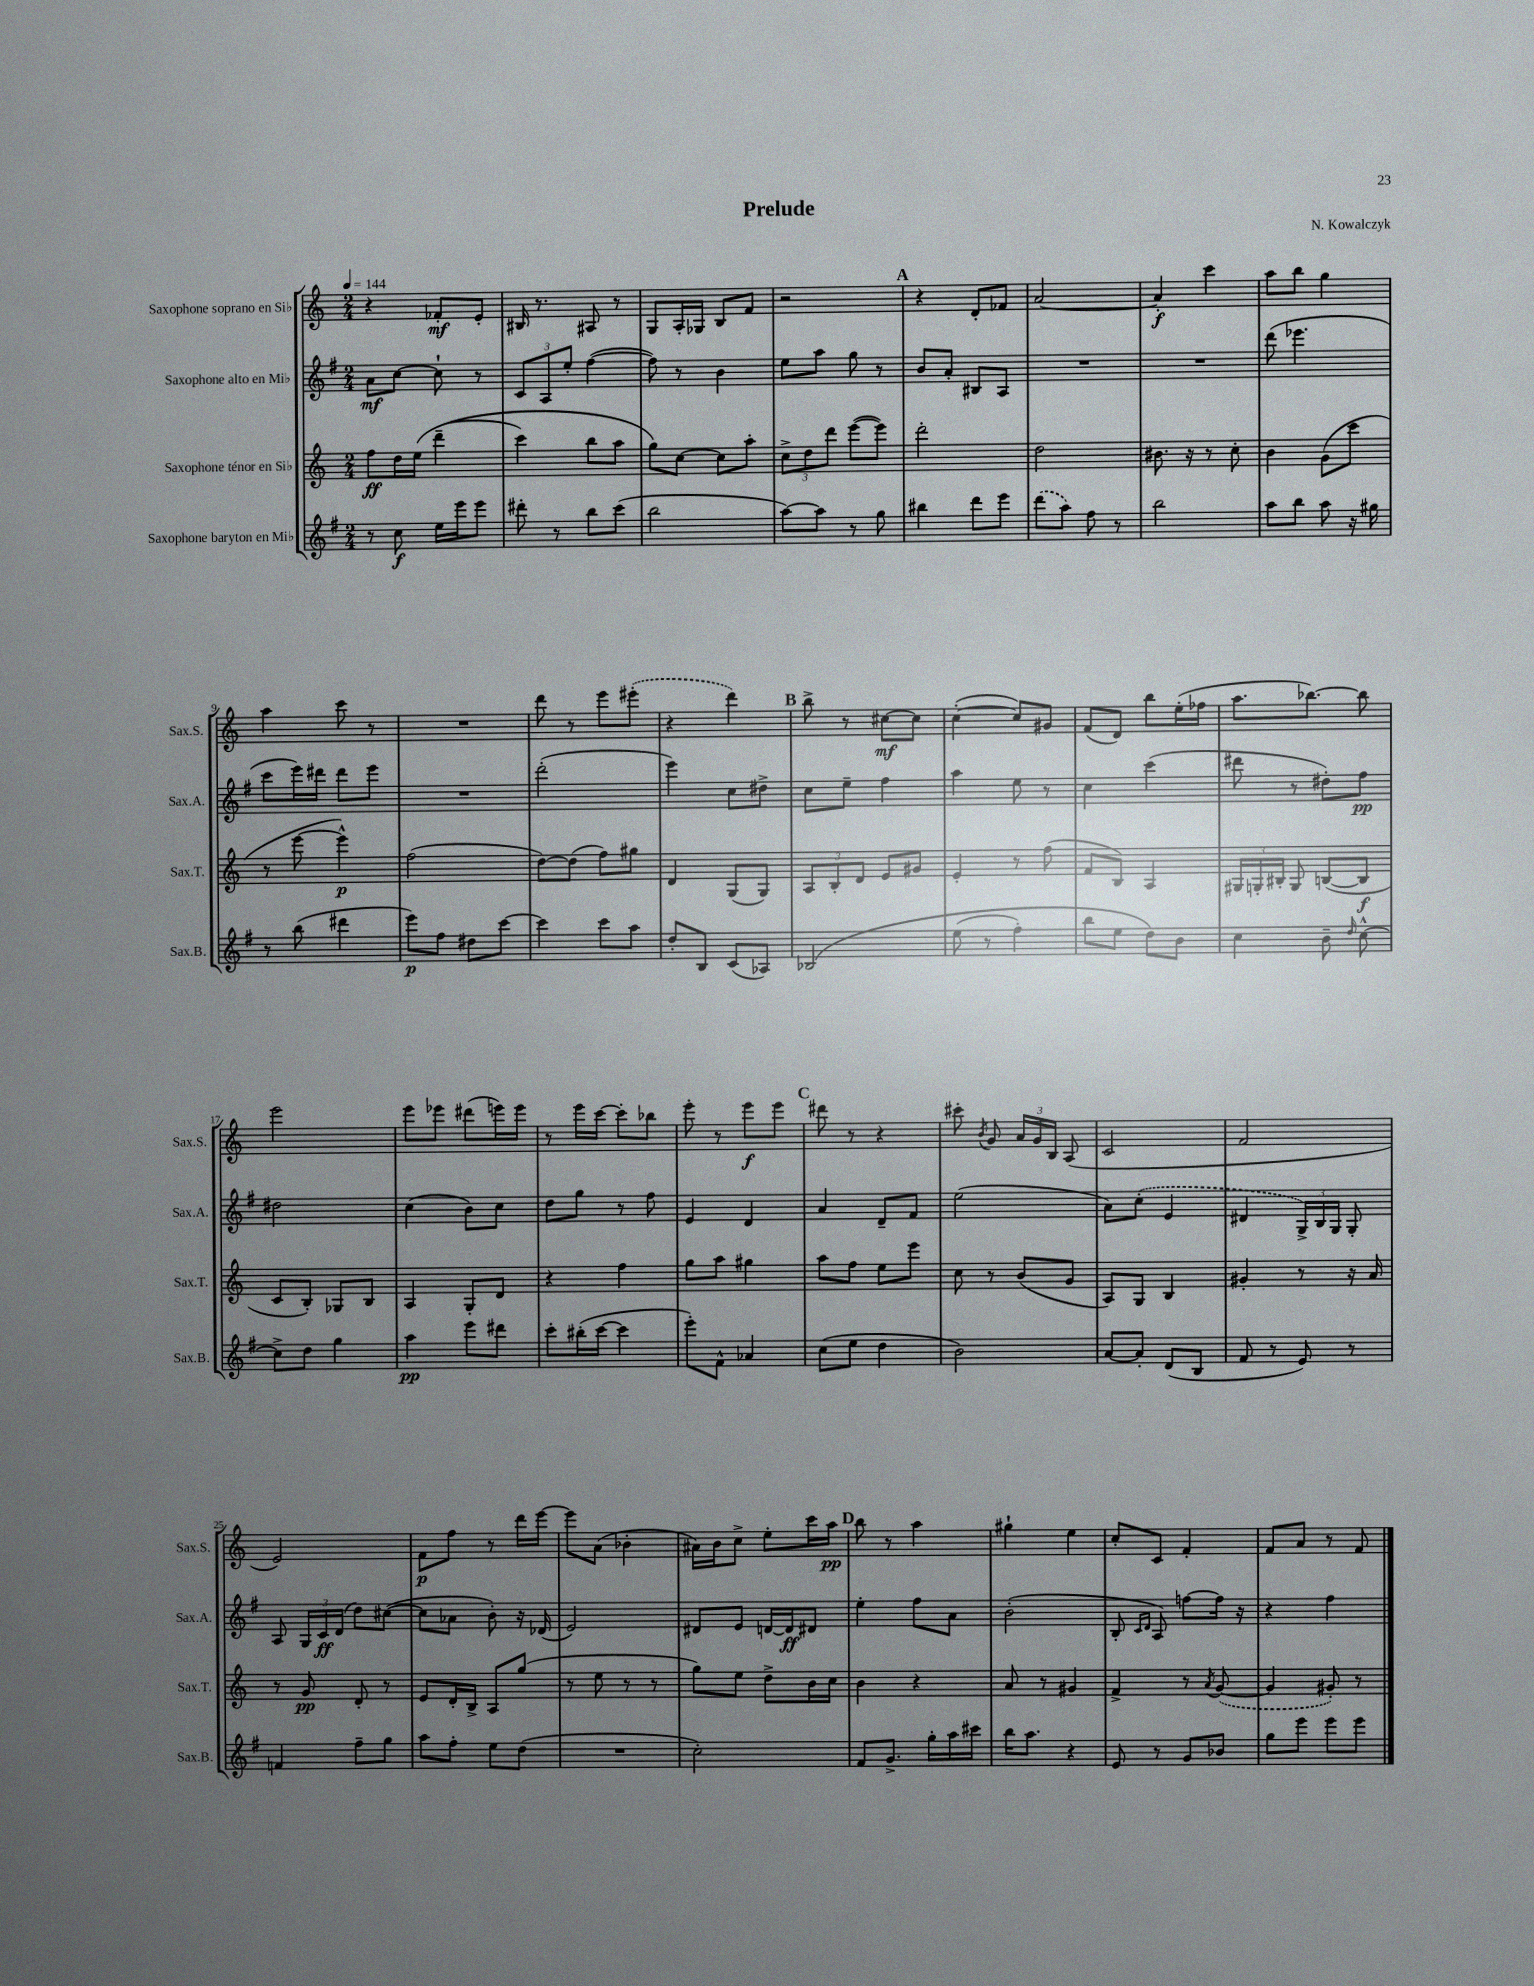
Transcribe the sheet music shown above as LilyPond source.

\header { title = "Prelude" composer = "N. Kowalczyk" }
<<
\new StaffGroup <<
\new Staff = "s0" \with { instrumentName = "Saxophone soprano en Sib" shortInstrumentName = "Sax.S." } {
    \clef treble \key c \major \numericTimeSignature \time 2/4 \tempo 4 = 144
    \autoBeamOff r4 fes'8[-.\mf e'8]-. |
    bis16 r8. ais8 r8 |
    g8[ a16-. ges16] b8[ f'8] |
    r2 |
    \mark \markup { \bold "A" } r4 d'8[-. fes'8] |
    a'2~ |
    a'4-.\f c'''4 |
    a''8[ b''8] g''4 |
    a''4 c'''8 r8 |
    R2 |
    d'''8 r8 e'''8[ \once \slurDashed eis'''8]-.( |
    r4 d'''4) |
    \mark \markup { \bold "B" } b''8-> r8 cis''8[~\mf cis''8] |
    c''4~-.( c''8[) gis'8] |
    f'8[( d'8]) b''8[ e''16-.( fes''16] |
    a''8.[ bes''8.]~) bes''8 |
    e'''2 |
    e'''8[ ees'''8] dis'''8[( e'''16) e'''16] |
    r8 e'''16[ c'''16]~ c'''8[-. bes''8] |
    e'''8-. r8 e'''8[\f e'''8] |
    \mark \markup { \bold "C" } dis'''8 r8 r4 |
    cis'''8-. \acciaccatura { b'8 } g'8 \tuplet 3/2 { a'16[ g'16 b16] } a8( |
    c'2 |
    f'2 |
    e'2) |
    f'8[\p f''8] r8 d'''16[ e'''16]~ |
    e'''8[ a'8]( bes'4-. |
    ais'16[) b'16 c''8]-> e''8[-. c'''16 a''16]\pp |
    \mark \markup { \bold "D" } b''8 r8 a''4 |
    gis''4-! e''4 |
    c''8[-. c'8] f'4-. |
    f'8[ a'8] r8 f'8 \bar "|." |
}
\new Staff = "s1" \with { instrumentName = "Saxophone alto en Mib" shortInstrumentName = "Sax.A." } {
    \clef treble \key g \major \numericTimeSignature \time 2/4
    \autoBeamOff a'8[\mf c''8]~ c''8-! r8 |
    \tuplet 3/2 { c'8[ a8 e''8]-. } fis''4~( |
    fis''8) r8 b'4 |
    e''8[ a''8] g''8 r8 |
    \mark \markup { \bold "A" } b'8[ a'8]-. bis8[ a8] |
    R2 |
    R2 |
    d'''8( ees'''4. |
    c'''8[ e'''16) dis'''16] dis'''8[ e'''8] |
    R2 |
    d'''2-.( |
    e'''4) c''8[ dis''8]-> |
    \mark \markup { \bold "B" } c''8[ e''8]-- fis''4 |
    a''4 e''8 r8 |
    c''4 c'''4( |
    dis'''8 r8 dis''8[-.) fis''8]\pp |
    dis''2 |
    c''4( b'8[) c''8] |
    d''8[ g''8] r8 fis''8 |
    e'4 d'4 |
    \mark \markup { \bold "C" } a'4 d'8[-- fis'8] |
    e''2( |
    a'8[) \once \slurDashed c''8]-.( e'4 |
    dis'4 \tuplet 3/2 { g16[->) b16 g16] } g8-. |
    a8 \tuplet 3/2 { g16[ c'16\ff d'16]( } d''8[) cis''8]~( |
    cis''8[ aes'8] b'8-.) r16 des'16( |
    e'2) |
    dis'8[ e'8] d'16[~ d'16\ff dis'8] |
    \mark \markup { \bold "D" } e''4-. fis''8[ a'8] |
    b'2-.( |
    b8-. \grace { c'16[ d'16] } a8) f''8[~ f''16] r16 |
    r4 fis''4 \bar "|." |
}
\new Staff = "s2" \with { instrumentName = "Saxophone ténor en Sib" shortInstrumentName = "Sax.T." } {
    \clef treble \key c \major \numericTimeSignature \time 2/4
    \autoBeamOff f''8[\ff d''16 e''16]\( d'''4--( |
    c'''4) b''8[ a''8] |
    g''8[\) c''8]~ c''8[ a''8]-. |
    \tuplet 3/2 { c''8[-> d''8 d'''8] } e'''8[~( e'''8]) |
    \mark \markup { \bold "A" } d'''2-. |
    d''2 |
    bis'8. r16 r8 c''8-. |
    b'4 g'8[( c'''8] |
    r8 e'''8~ e'''4-^\p) |
    f''2( |
    d''8[~) d''8]( f''8[) gis''8] |
    d'4 g8[( g8]) |
    \mark \markup { \bold "B" } \tuplet 3/2 { a8[ b8-. d'8] } e'8[ gis'8] |
    e'4-. r8 f''8( |
    f'8[ b8]) a4 |
    \tuplet 3/2 { gis16[ g16-. bis16]-. } g8 b8[~( b8]\f |
    c'8[ b8]-.) ges8[ b8] |
    a4 g8[-. d'8] |
    r4 f''4 |
    g''8[ a''8] gis''4 |
    \mark \markup { \bold "C" } a''8[ f''8] e''8[ e'''8] |
    c''8 r8 b'8[( g'8] |
    a8[) g8] b4 |
    gis'4-. r8 r16 a'16 |
    r8 g'8\pp d'8-. r8 |
    e'8[ d'16-. b16]-> a8[ g''8]( |
    r8 e''8 r8 r8 |
    g''8[) e''8] d''8[-> b'16 c''16] |
    \mark \markup { \bold "D" } b'4 r4 |
    a'8 r8 gis'4 |
    f'4-> r8 \acciaccatura { a'8 } \once \slurDashed g'8~( |
    g'4 gis'8-.) r8 \bar "|." |
}
\new Staff = "s3" \with { instrumentName = "Saxophone baryton en Mib" shortInstrumentName = "Sax.B." } {
    \clef treble \key g \major \numericTimeSignature \time 2/4
    \autoBeamOff r8 c''8\f e''16[ e'''16 e'''8] |
    dis'''8-. r8 b''8[ c'''8]( |
    b''2 |
    a''8[~) a''8] r8 g''8 |
    \mark \markup { \bold "A" } bis''4 d'''8[ e'''8] |
    \once \slurDashed d'''8[( a''8]) fis''8 r8 |
    b''2 |
    a''8[ b''8] a''8 r16 gis''16 |
    r8 b''8( dis'''4 |
    e'''8[\p) fis''8] dis''8[ c'''8]~ |
    c'''4 c'''8[ a''8] |
    d''8[-. b8] c'8[( aes8]) |
    \mark \markup { \bold "B" } bes2\( |
    e''8( r8 fis''4-.) |
    b''8[ e''8] d''8[\) b'8] |
    c''4 b'8-- \grace { d''16 } c''8~-^ |
    c''8[-> d''8] g''4 |
    a''4\pp e'''8[ dis'''8] |
    c'''8[-. bis''16-.( c'''16]~ c'''4 |
    e'''8[-.) fis'8]-^ aes'4 |
    \mark \markup { \bold "C" } c''8[( e''8] d''4 |
    b'2) |
    a'8[~ a'8]-. d'8[( b8] |
    fis'8 r8 e'8) r8 |
    f'4 fis''8[-- g''8] |
    a''8[ fis''8]-. e''8[ d''8]( |
    R2 |
    c''2-.) |
    \mark \markup { \bold "D" } fis'8[ g'8.]-> g''16[-. a''16 cis'''16] |
    b''16[ a''8.] r4 |
    e'8 r8 g'8[ bes'8] |
    g''8[ e'''8] e'''8[ e'''8] \bar "|." |
}
>>
>>
